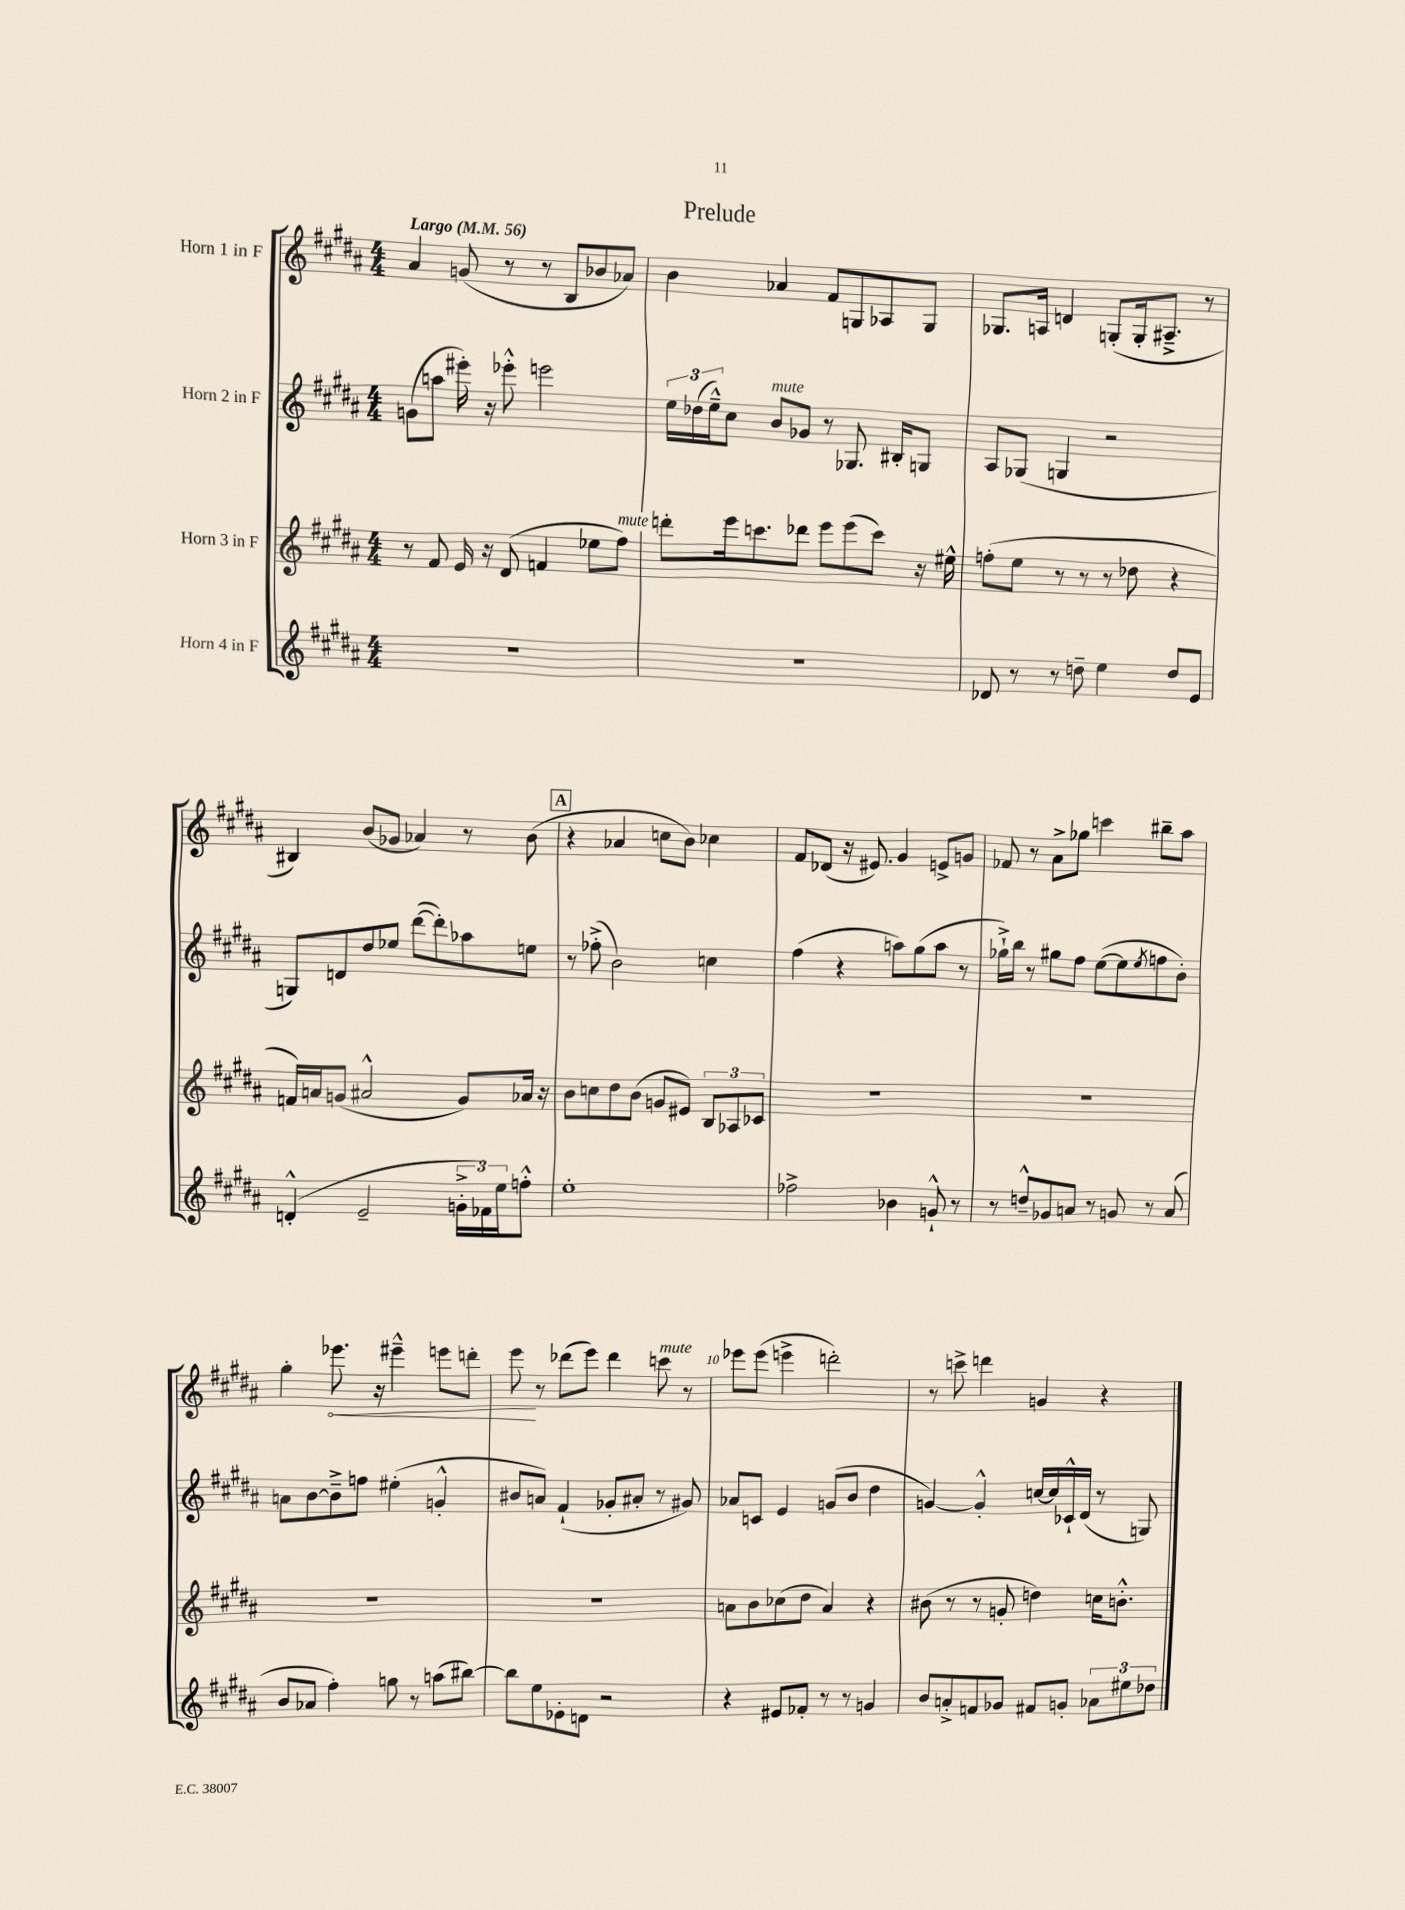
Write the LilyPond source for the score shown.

\header { title = "Prelude" }
<<
\new StaffGroup <<
\new Staff = "s0" \with { instrumentName = "Horn 1 in F" } {
    \clef treble \key b \major \numericTimeSignature \time 4/4 \tempo "Largo" 4 = 56
    ais'4 g'8( r8 r8 b8 bes'8 aes'8) |
    b'4 aes'4 fis'8 g8 aes8 g8 |
    ges8. a16 d'4 g8-.( g16-. ais8.---> r8 |
    bis4) b'8( ges'8 aes'4) r8 b'8( |
    \mark \markup { \box "A" } r4 aes'4 c''8 b'8) ces''4 |
    fis'8 des'8( r16 eis'8.) gis'4 e'8-> g'8 |
    fes'8 r8 ais'8-> ges''8 c'''4 bis''8-- ais''8 |
    gis''4-. \once \override Hairpin.circled-tip = ##t ees'''8.\< r16 eis'''4---^ e'''8 d'''8-. |
    e'''8\! r8 des'''8( e'''8) des'''4 c'''8^\markup { \italic "mute" } r8 |
    ees'''8 ees'''8( e'''4-> d'''2-.) |
    r8 c'''8-> d'''4 g'4 r4 \bar "|." |
}
\new Staff = "s1" \with { instrumentName = "Horn 2 in F" } {
    \clef treble \key b \major \numericTimeSignature \time 4/4
    g'8( a''8 eis'''16-.) r16 ees'''8-.-^ e'''2 |
    \tuplet 3/2 { e''16 des''16( e''16---^) } cis''8 b'8^\markup { \italic "mute" } ges'8 r8 ges8. bis16-. g8 |
    ais8 ges8( g4 r2 |
    g8) d'8 dis''8 ees''8 dis'''8~( dis'''8-.) aes''8 e''8 |
    \mark \markup { \box "A" } r8 fes''8-.->( b'2) c''4 |
    fis''4( r4 a''8) gis''8( a''8 r8 |
    ges''16-!->) b''16 r8 gis''8 fis''8 e''8~( e''8 \acciaccatura { e''8 } f''8 b'8-.) |
    a'8 b'8~ b'8---> f''8 eis''4-.( g'4-.-^ |
    bis'8 a'8) fis'4-!( ges'8-. ais'8-. r8 gis'8) |
    aes'8 c'8 e'4 g'8( b'8 dis''4 |
    g'4~) g'4-.-^ c''16~ c''16 ces'16-!-^ dis'16( r8 g8) \bar "|." |
}
\new Staff = "s2" \with { instrumentName = "Horn 3 in F" } {
    \clef treble \key b \major \numericTimeSignature \time 4/4
    r8 fis'8 e'16 r16 dis'8( f'4 ees''8 fis''8^\markup { \italic "mute" }) |
    d'''8-. e'''16 c'''8. des'''8 e'''8 e'''8( c'''8) r16 eis''16-^ |
    f''8-.( e''8 r8 r8 r8 des''8 r4 |
    f'16) a'16 g'8( ais'2-^ g'8) aes'16 r16 |
    \mark \markup { \box "A" } b'8 c''8 dis''8 b'8( g'8 eis'8) \tuplet 3/2 { b8 aes8 ces'8 } |
    R1 |
    R1 |
    R1 |
    R1 |
    a'8 b'8 ces''8( dis''8 a'4) r4 |
    bis'8( r8 r8 g'8-. d''4) c''16 b'8.-.-^ \bar "|." |
}
\new Staff = "s3" \with { instrumentName = "Horn 4 in F" } {
    \clef treble \key b \major \numericTimeSignature \time 4/4
    R1 |
    R1 |
    des'8 r8 r8 d''8-- e''4 d''8 e'8 |
    d'4-.-^( e'2-- \tuplet 3/2 { g'16-.-> fes'16) e''16 } f''8-.-^ |
    \mark \markup { \box "A" } e''1-. |
    fes''2-> bes'4 g'8-!-^ r8 |
    r8 d''8---^ ges'8 a'8 r8 g'8 r8 a'8( |
    b'8 aes'8 fis''4-.) g''8 r8 a''8( bis''8~) |
    bis''8 e''8 ees'8-. d'8 r2 |
    r4 eis'8 fes'8-. r8 r8 g'4 |
    b'8 a'8-.-> f'8 ges'8 fis'8 g'8-. \tuplet 3/2 { aes'8 eis''8 des''8 } \bar "|." |
}
>>
>>
\layout { \context { \Score \override BarNumber.break-visibility = ##(#f #t #t) barNumberVisibility = #(every-nth-bar-number-visible 5) } }
